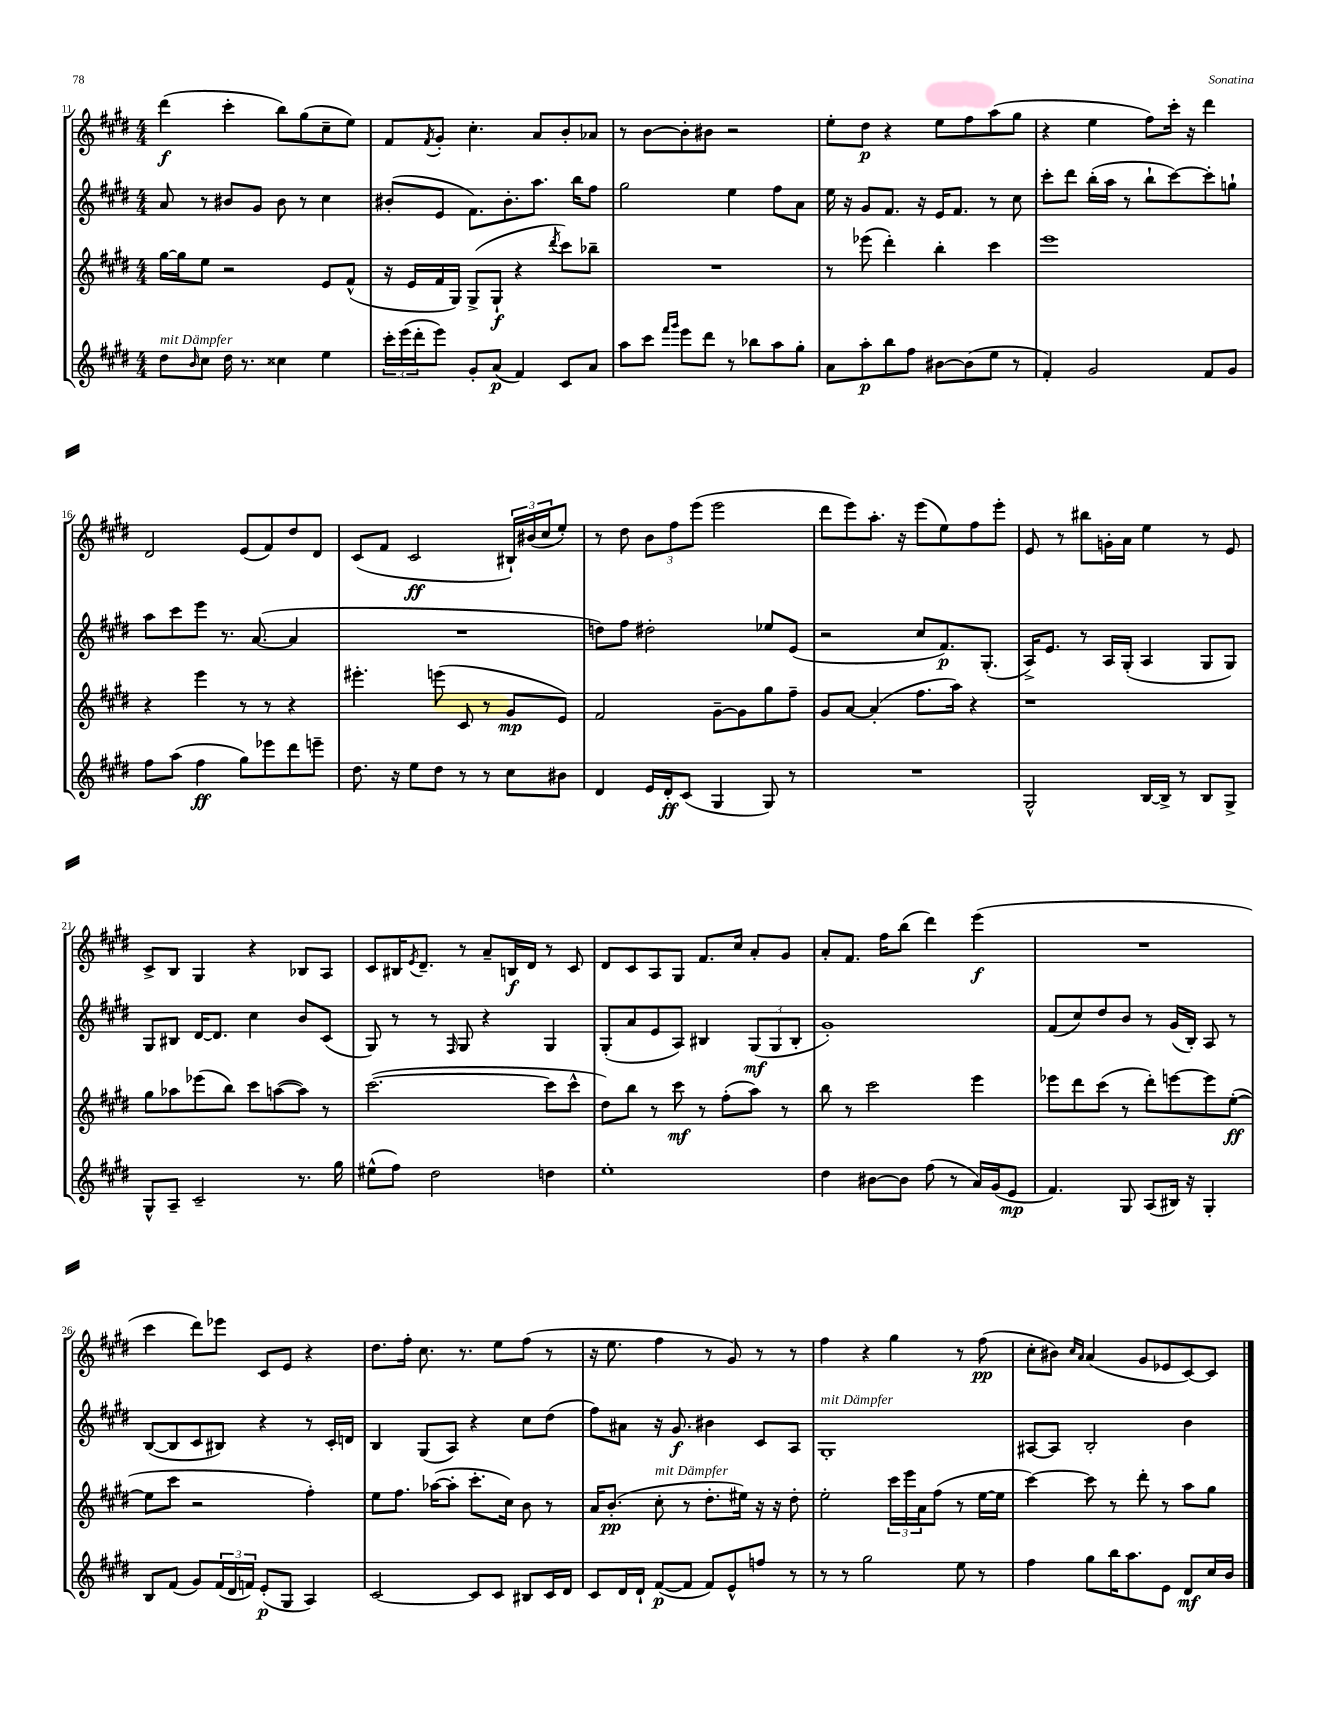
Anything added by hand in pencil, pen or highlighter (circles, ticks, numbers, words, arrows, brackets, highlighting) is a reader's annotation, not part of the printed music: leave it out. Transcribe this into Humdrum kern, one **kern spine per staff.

**kern	**kern	**kern	**kern
*staff4	*staff3	*staff2	*staff1
*clefG2	*clefG2	*clefG2	*clefG2
*k[f#c#g#d#]	*k[f#c#g#d#]	*k[f#c#g#d#]	*k[f#c#g#d#]
*M4/4	*M4/4	*M4/4	*M4/4
8dd#\L	[16gg#\LL	8a/	(4ddd#\
.	16gg#\]J	.	.
16qqb/	.	.	.
8cc#\J	8ee\J	8r	.
16dd#\	2r	8b#/L	4ccc#'\
8.r	.	.	.
.	.	8g#/J	.
4cc##\	.	8b#\	8bb\L)
.	.	8r	(8gg#\
4ee\	8e/L	4cc#\	8cc#~\
.	(8f#^^/J	.	8ee\J)
=	=	=	=
24ccc#'\LL	16r	(8b#'/L	8f#/L
(24eee\	.	.	.
.	16e/LL	.	.
24ddd#'\J	.	.	.
.	.	.	8qf#/
8eee\J)	16f#/	8e/J	8g#'/J
.	16G#/JJ)	.	.
8g#'/L	(8G#^/L	8.f#\L)	4.cc#'\
(8a/J	8G#`/J	.	.
.	.	8.b#'\	.
4f#/)	4r	.	.
.	.	8.aa\J	8a/L
.	8qddd#/	.	.
8c#/L	8ccc#\L)	.	8b'/
.	.	16bb\LK	.
8a/J	8bb-~\J	8ff#\J	8a-/J
=	=	=	=
8aa\L	1r	2gg#\	8r
8ccc#\J	.	.	[8b\L
16qqfff#/LL	.	.	.
16qqggg#/JJ	.	.	.
8eee\L	.	.	8b'\]
8ddd#\J	.	.	8b#\J
8r	.	4ee\	2r
8bb-\L	.	.	.
8aa\	.	8ff#\L	.
8gg#'\J	.	8a\J	.
=	=	=	=
8a\L	8r	16ee\	8ee'\L
.	.	16r	.
8aa'\	(8eee-\	8g#/L	8dd#\J
8bb\	4ddd#'\)	8.f#/J	4r
8ff#\J	.	.	.
.	.	16r	.
[8b#\L	4bb'\	16e/LK	8ee\L
.	.	8.f#/J	.
(8b#\]	.	.	8ff#\
8ee\J	4ccc#\	8r	(8aa\
8r	.	8cc#\	8gg#\J
=	=	=	=
4f#'/)	1eee	8ccc#'\L	4r
.	.	8ddd#\J	.
2g#/	.	(16bb'\LL	4ee\
.	.	16aa\JJ	.
.	.	8r	.
.	.	8bb`\L	8ff#\L)
.	.	[8ccc#\)	16ccc#'\Jk
.	.	.	16r
8f#/L	.	8ccc#'\]	4ddd#\
8g#/J	.	8gg`\J	.
=	=	=	=
8ff#\L	4r	8aa\L	2d#/
(8aa\J	.	8ccc#\	.
4ff#\	4eee\	8eee\J	.
.	.	8.r	.
8gg#\L)	8r	.	(8e/L
.	.	([8.a/	.
8eee-\	8r	.	8f#/)
8ddd#\	4r	4a/]	8dd#/
8eee~\J	.	.	8d#/J
=	=	=	=
8.dd#\	4.eee#'\	1r	(8c#/L
.	.	.	8f#/J
16r	.	.	.
8ee\L	.	.	2c#/
8dd#\J	(8eee\	.	.
8r	8c#/	.	.
8r	8r	.	.
8cc#\L	8g#/L	.	24B#`/LL)
.	.	.	(24b#/
.	.	.	24cc#/J
8b#\J	8e/J)	.	8ee'/J)
=	=	=	=
4d#/	2f#/	8dd\L)	8r
.	.	8ff#\J	8dd#\
16e/LL	.	2dd#'\	12b\L
16d#'/J	.	.	.
.	.	.	12ff#\
(8c#/J	.	.	.
.	.	.	(12eee\J
4G#/	[8g#~\L	.	2eee\
.	8g#\]	.	.
8G#/)	8gg#\	8ee-/L	.
8r	8ff#~\J	(8e/J	.
=	=	=	=
1r	8g#/L	2r	8ddd#\L
.	[8a/J	.	8eee\)
.	(4a'/]	.	8.aa'\J
.	.	.	16r
.	8.ff#\L	8cc#/L	(8eee\L
.	.	8.f#/)	8ee\)
.	16aa\Jk)	.	.
.	4r	.	8ff#\
.	.	(8.G#'/J	.
.	.	.	8eee'\J
=	=	=	=
2G#^^/	1r	16A^/LK)	8e/
.	.	8.e/J	.
.	.	.	8r
.	.	8r	8bb#\L
.	.	16A/LL	16g'\L
.	.	(16G#'/JJ	16a\JJ
[16B/LL	.	4A/	4ee\
16B^/]JJ	.	.	.
8r	.	.	.
8B/L	.	8G#/L	8r
8G#^/J	.	8G#/J)	8e/
=	=	=	=
8G#^^/L	8gg#\L	8G#/L	8c#^/L
8A~/J	8aa-\	8B#/J	8B/J
2c#~/	(8eee-\	[16d#/LK	4G#/
.	.	8.d#/]J	.
.	8bb\J)	.	.
.	8ccc#\L	4cc#\	4r
.	([8aa\	.	.
8.r	8aa\]J)	8b/L	8B-/L
.	8r	(8c#/J	8A/J
16gg#\	.	.	.
=	=	=	=
(8ee#^^\L	([2.ccc#\	8G#/)	8c#/L
8ff#\J)	.	8r	16B#/K
.	.	.	8qe/
.	.	.	8.d#~/J
2dd#\	.	8r	.
.	.	16qqF#/	.
.	.	8G#/	8r
.	.	4r	8a~/L
.	.	.	16B/L
.	.	.	16d#/JJ
4dd\	8ccc#\]L	4G#/	8r
.	8ccc#^^\J	.	8c#/
=	=	=	=
1ee'	8dd#\L)	(8G#'/L	8d#/L
.	8bb\J	8a/	8c#/
.	8r	8e/	8A/
.	8ccc#\	8A/J)	8G#/J
.	8r	4B#/	8.f#/L
.	(8ff#'\L	.	.
.	.	.	16cc#/Jk
.	8aa\J)	(12G#/L	8a'/L
.	.	12G#/	.
.	8r	.	8g#/J
.	.	12B#'/J	.
=	=	=	=
4dd#\	8bb\	1g#')	8a'/L
.	8r	.	8.f#/J
[8b#\L	2ccc#\	.	.
.	.	.	16ff#\LK
8b#\]J	.	.	(8bb\J
(8ff#\	.	.	4ddd#\)
8r	.	.	.
16a/LL)	4eee\	.	(4eee\
(16g#/J	.	.	.
8e/J	.	.	.
=	=	=	=
4.f#/)	8eee-\L	(8f#/L	1r
.	8ddd#\	8cc#/)	.
.	(8ccc#\J	8dd#/	.
8G#/	8r	8b/J	.
(8A/L	8ddd#'\L)	8r	.
16B#/Jk)	[8eee\	(16g#/LL	.
16r	.	16B'/JJ)	.
4G#'/	8eee\]	8A/	.
.	([8ee'\J	8r	.
=	=	=	=
8B/L	8ee\]L	([8B/L	4ccc#\
(8f#/J	8ccc#\J	8B/]	.
8g#/L)	2r	8c#/	8ddd#\L)
(24f#/L	.	8B#/J)	8eee-\J
24d#/	.	.	.
24f/JJ)	.	.	.
(8e'/L	.	4r	8c#/L
8G#/J	.	.	8e/J
4A/)	4ff#'\)	8r	4r
.	.	16c#'/LL	.
.	.	16d/JJ	.
=	=	=	=
[2c#/	8ee\L	4B/	8.dd#\L
.	8.ff#\J	.	.
.	.	.	16ff#'\Jk
.	.	(8G#/L	8.cc#\
.	([16aa-\LK	.	.
.	8aa-'\]J	8A/J)	.
.	.	.	8.r
8c#/]L	8.ccc#'\L	4r	.
8c#/J	.	.	8ee\L
.	16cc#\Jk)	.	.
8B#/L	8b\	8cc#\L	(8ff#\J
16c#/L	8r	(8dd#\J	8r
16d#/JJ	.	.	.
=	=	=	=
8c#/L	16a/LK	8ff#\L)	16r
.	(8.b'/J	.	8.ee\
16d#/L	.	8a#\J	.
16d#`/JJ	.	.	.
([8f#/L	8cc#'\	16r	4ff#\
.	.	8.g#/	.
8f#/]J	8r	.	.
8f#/L)	8.dd#'\L	4b#\	8r
8e^^/	.	.	8g#/)
.	16ee#\Jk)	.	.
8ff/J	16r	8c#/L	8r
.	16r	.	.
8r	8dd#'\	8A/J	8r
=	=	=	=
8r	2ee'\	1G#'	4ff#\
8r	.	.	.
2gg#\	.	.	4r
.	24ccc#\LL	.	4gg#\
.	24eee\	.	.
.	24a\J	.	.
.	(8ff#\J	.	.
8ee\	8r	.	8r
8r	[16ee\LL	.	(8ff#\
.	16ee\]JJ	.	.
=	=	=	=
4ff#\	[4ccc#\)	[8A#/L	8cc#'\L
.	.	8A#/]J	8b#\J)
.	.	.	16qqcc#/LL
.	.	.	16qqa/JJ
8gg#\L	8ccc#\]	2B'/	(4a/
16bb\K	8r	.	.
8.aa\	.	.	.
.	8ddd#'\	.	8g#/L
8e\J	8r	.	8e-/
8d#/L	8aa\L	4b\	[8c#/)
16cc#/L	8gg#\J	.	8c#/]J
16b/JJ	.	.	.
==	==	==	==
*-	*-	*-	*-
